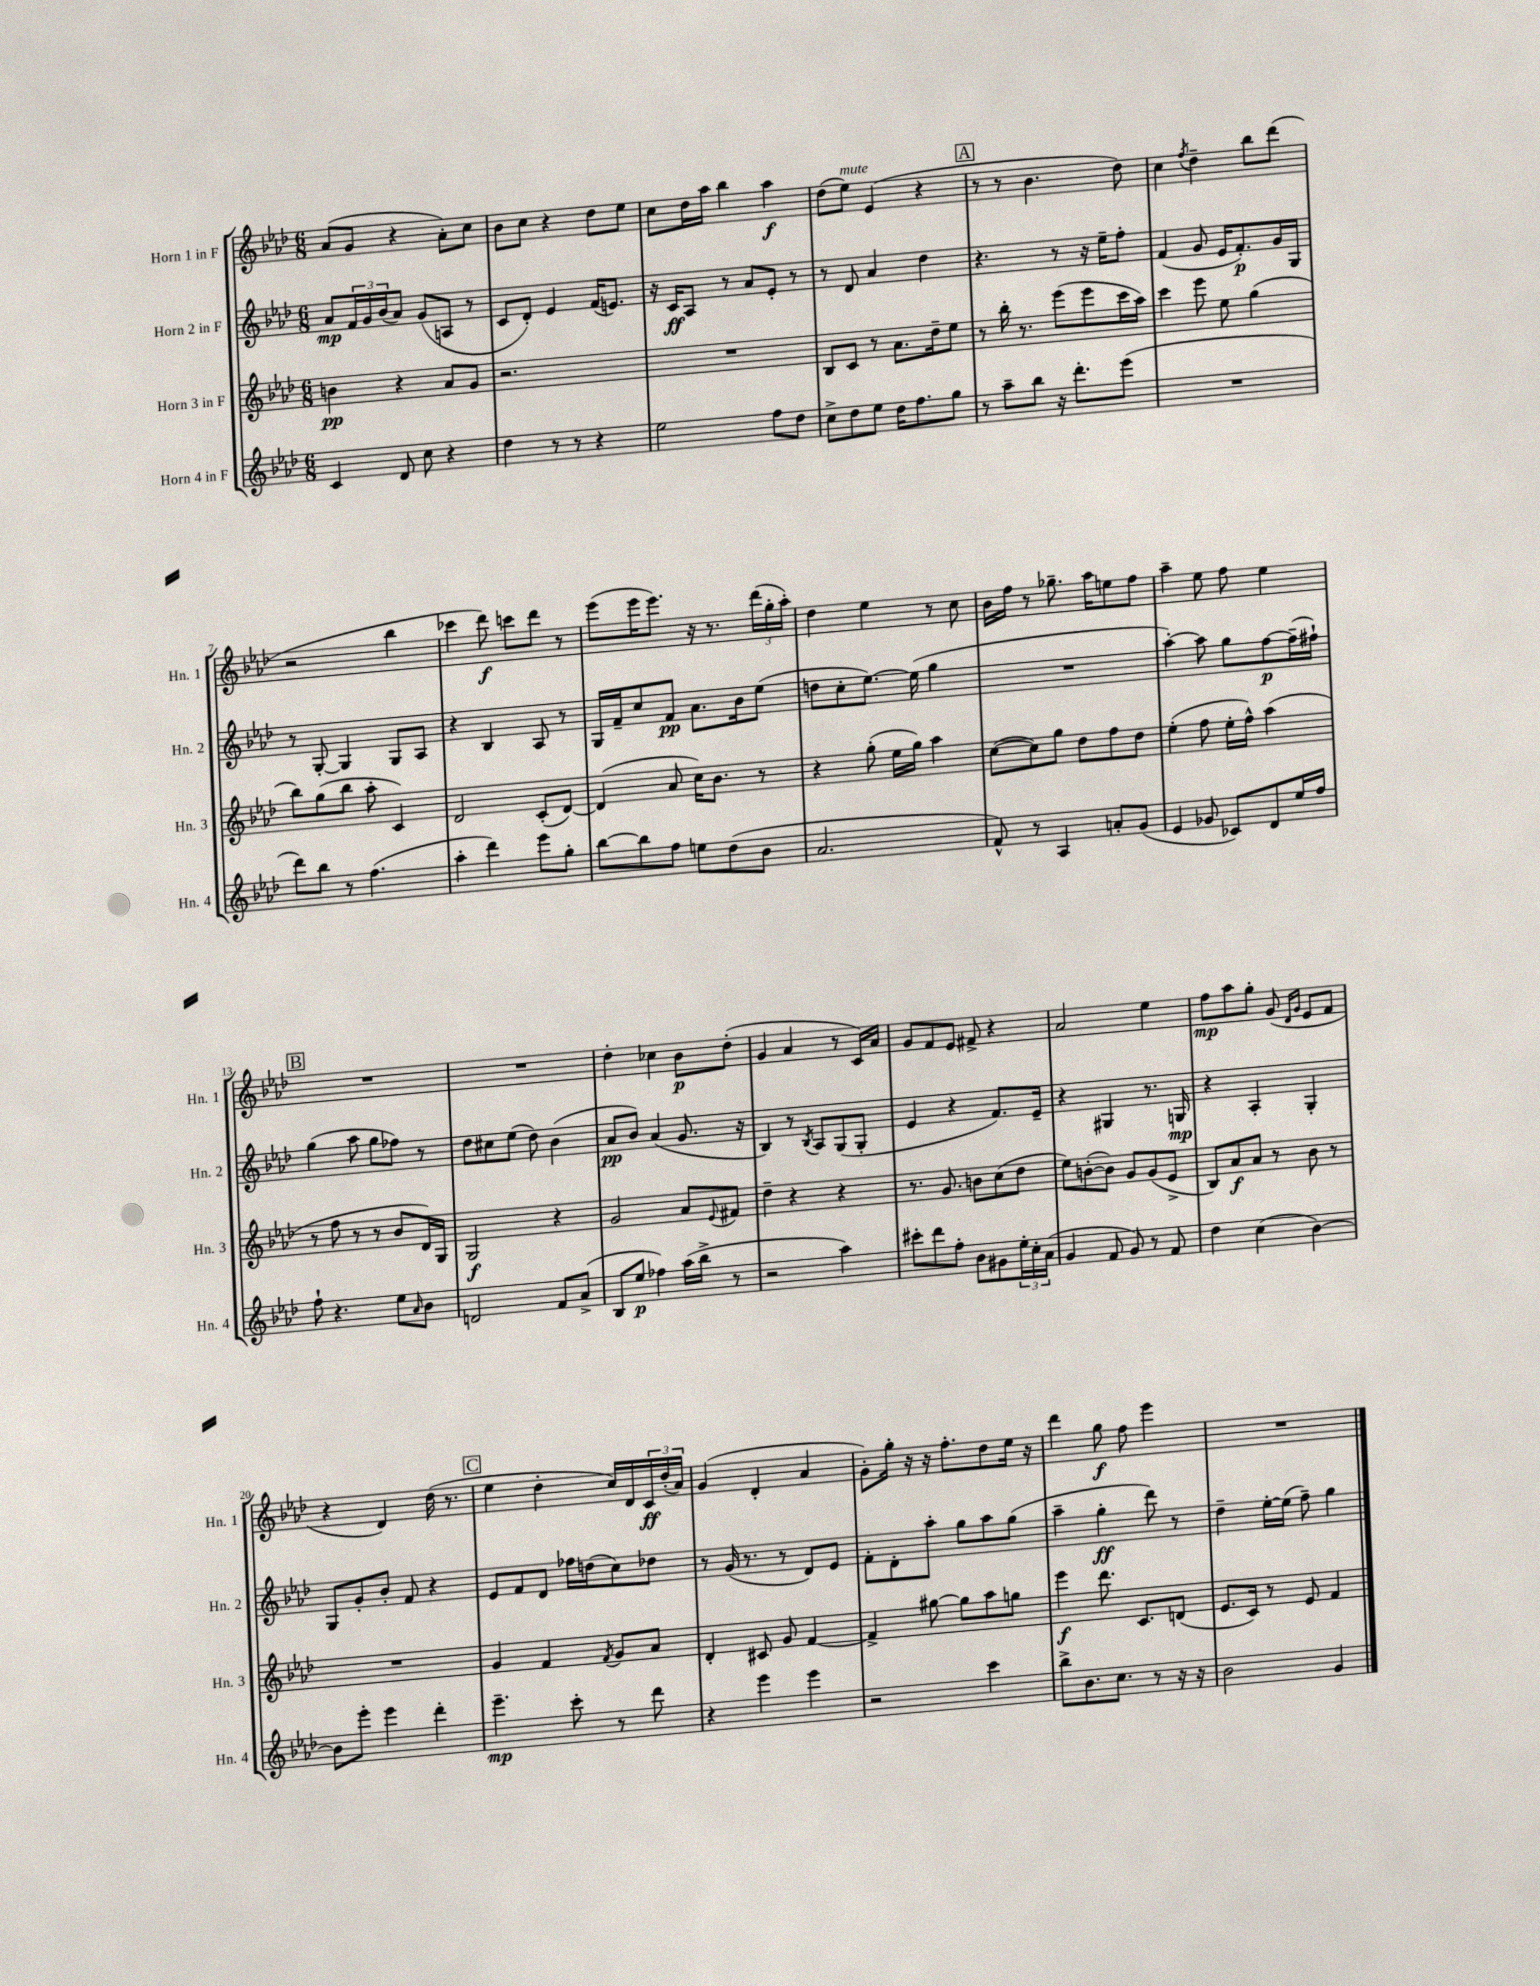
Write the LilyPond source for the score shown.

<<
\new StaffGroup <<
\new Staff = "s0" \with { instrumentName = "Horn 1 in F" shortInstrumentName = "Hn. 1" } {
    \clef treble \key aes \major \numericTimeSignature \time 6/8
    aes'8( g'8 r4 aes'8-.) c''8 |
    bes'8 c''8 r4 des''8 ees''8 |
    c''8 des''16 aes''16 bes''4 aes''4\f |
    des''8( ees''8^\markup { \italic "mute" }) ees'4( r4 |
    \mark \markup { \box "A" } r8 r8 bes'4. des''8) |
    c''4 \acciaccatura { f''8 } des''4-- bes''8 des'''8( |
    r2 bes''4 |
    ces'''4 des'''8\f) c'''8 des'''8 r8 |
    ees'''8( ees'''16 ees'''8.) r16 r8. \tuplet 3/2 { des'''16( g''16-. aes''16-.) } |
    des''4 ees''4 r8 c''8 |
    bes'16 f''16 r8 ges''8.-- aes''16 e''8 f''8 |
    aes''4-- ees''8 f''8 ees''4 |
    \mark \markup { \box "B" } R2. |
    R2. |
    des''4-. ces''4 bes'8\p des''8-.( |
    g'4 aes'4 r8 c'16) aes'16 |
    g'8 f'8 ees'8 fis'8-> r4 |
    aes'2 ees''4 |
    f''8\mp aes''8 g''8-. g'8( \grace { des'16 g'16 } ees'8 f'8 |
    r4 des'4) des''16( r8. |
    \mark \markup { \box "C" } ees''4 des''4-. c''16) des'16 \tuplet 3/2 { c'16\ff des''16-.( aes'16) } |
    g'4( des'4-. aes'4 |
    g'8-.) g''16-. r16 r16 f''8.-. des''8 ees''16 r16 |
    des'''4 g''8\f f''8 ees'''4 |
    R2. \bar "|." |
}
\new Staff = "s1" \with { instrumentName = "Horn 2 in F" shortInstrumentName = "Hn. 2" } {
    \clef treble \key aes \major \numericTimeSignature \time 6/8
    aes'8\mp \tuplet 3/2 { f'16 g'16 bes'16( } aes'8) g'8( a8 r8 |
    c'8 des'8-.) ees'4 f'16( e'8.) |
    r16 c'16\ff aes8 r8 aes'8 ees'8-. r8 |
    r8 des'8 aes'4 des''4 |
    \mark \markup { \box "A" } r4. r8 r16 ees''16-- f''8-. |
    f'4( g'8 ees'16 f'8.-.\p) g'16 g16 |
    r8 g8~-. g4 g8 aes8 |
    r4 bes4 aes8 r8 |
    g16 f'16-- c''8 f'8\pp aes'8. bes'16 ees''8( |
    d''8 c''8-. ees''8.~) ees''16( g''4 |
    R2. |
    aes''4~-.) aes''8 g''8 f''8~\p f''16--( fis''16-!) |
    \mark \markup { \box "B" } g''4( aes''8 g''8 fes''8) r8 |
    des''8 cis''8 ees''8( des''8) bes'4( |
    aes'8\pp bes'8) aes'4( g'8. r16 |
    bes4) r8 \acciaccatura { bes8 } aes8 g8( g8-. |
    ees'4 r4 f'8.) ees'16-- |
    r4 gis4 r8. g16\mp |
    r4 aes4-. g4-. |
    g8 g'8-. bes'8-. f'8 r4 |
    \mark \markup { \box "C" } ees'8 f'8 des'8 fes''16 d''16( c''8) des''8 |
    r8 g'16( r8. r8 des'8) ees'8 |
    f'8-. des'8-. aes''8-. g''8 aes''8 g''8( |
    aes''4-- g''4-.\ff des'''8) r8 |
    des''4-- ees''16~-. ees''16( f''8--) g''4 \bar "|." |
}
\new Staff = "s2" \with { instrumentName = "Horn 3 in F" shortInstrumentName = "Hn. 3" } {
    \clef treble \key aes \major \numericTimeSignature \time 6/8
    b'4\pp r4 aes'8 g'8 |
    r2. |
    R2. |
    bes8 c'8 r8 aes'8. des''16-- ees''8 |
    \mark \markup { \box "A" } r8 bes''16-. r8. ees'''8( ees'''8 c'''16 aes''16) |
    c'''4 ees'''8 ees''8 g''4( |
    bes''8) g''8( bes''8 aes''8-. c'4) |
    des'2 c'8-.( des'8~) |
    des'4( aes'8 c''16) bes'8. r8 |
    r4 g''8-.( ees''16 g''16) aes''4 |
    c''8~( c''8) g''8 des''8 f''8 des''8 |
    ees''4-.( f''8 ees''16-. f''16-^) aes''4( |
    \mark \markup { \box "B" } r8 f''8 r8 r8 bes'8 des'16) g16 |
    g2\f r4 |
    g'2 aes'8 \appoggiatura { ees'8 } fis'8 |
    des''4-- r4 r4 |
    r8. g'8. b'8 c''8( des''8 |
    ees''8) b'8~-.( b'8) g'8 g'8( ees'8-> |
    bes8) aes'8\f aes'8 r8 bes'8 r8 |
    R2. |
    \mark \markup { \box "C" } g'4 f'4 \acciaccatura { f'8 } g'8 aes'8 |
    des'4-. cis'8 g'8 f'4~ |
    f'4-> gis''8~ gis''8 aes''8 g''8 |
    ees'''4\f des'''8. c'8. d'8( |
    ees'8. c'16) r8 ees'8 f'4 \bar "|." |
}
\new Staff = "s3" \with { instrumentName = "Horn 4 in F" shortInstrumentName = "Hn. 4" } {
    \clef treble \key aes \major \numericTimeSignature \time 6/8
    c'4 des'8 c''8 r4 |
    des''4 r8 r8 r4 |
    ees''2 f''8 des''8 |
    c''8-> des''8 ees''8 des''16 f''8. g''8 |
    \mark \markup { \box "A" } r8 aes''8-- bes''8 r16 des'''8.-. ees'''8( |
    R2. |
    des'''8) bes''8 r8 f''4.( |
    aes''4-. des'''4) ees'''8 g''8-. |
    bes''8~ bes''8 f''8 e''8 des''8( bes'8 |
    aes'2. |
    f'8-^) r8 aes4 a'8-. g'8( |
    ees'4 ges'8 ces'8) des'8 ees''16 f''16 |
    \mark \markup { \box "B" } f''8-! r4. ees''8 \grace { aes'16 } bes'8 |
    d'2 f'8 aes'8->( |
    bes8 ees''8\p fes''4) aes''16( bes''16-> r8 |
    r2 aes''4) |
    cis'''8-. des'''8 f''8-. bes'8 gis'8 \tuplet 3/2 { ees''16-. c''16-. aes'16( } |
    g'4 f'8 g'8) r8 f'8 |
    des''4 c''4( bes'4~) |
    bes'8 ees'''8-. ees'''4 des'''4-. |
    \mark \markup { \box "C" } ees'''4.--\mp c'''8-. r8 des'''8 |
    r4 ees'''4 ees'''4 |
    r2 c'''4 |
    bes''8-> bes'8. c''8. r8 r16 r16 |
    bes'2 g'4 \bar "|." |
}
>>
>>
